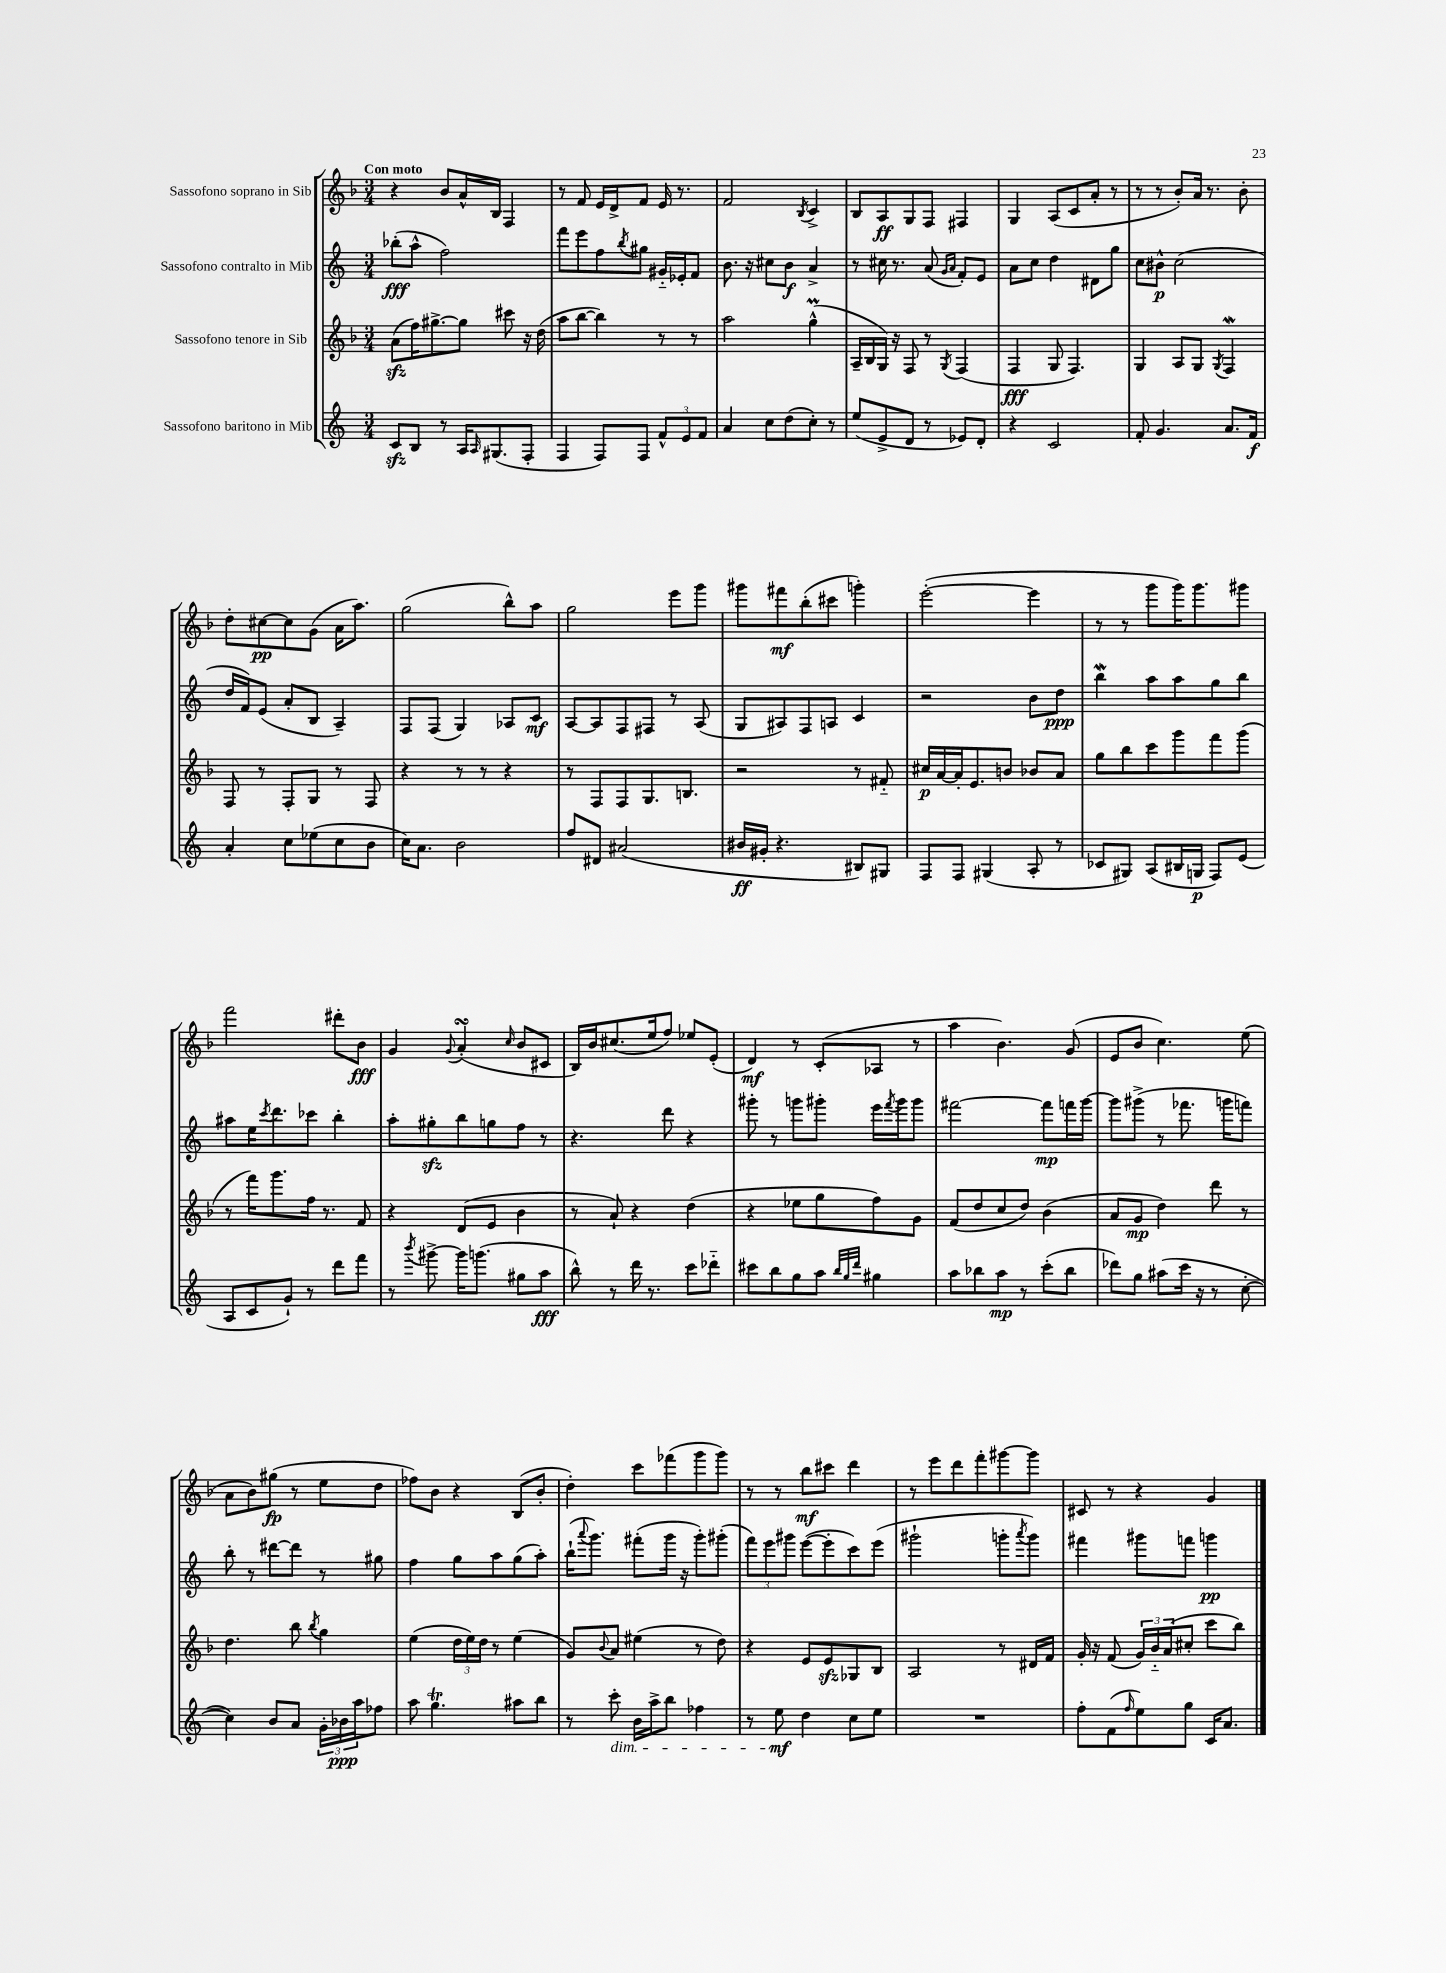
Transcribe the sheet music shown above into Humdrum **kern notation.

**kern	**kern	**kern	**kern
*staff4	*staff3	*staff2	*staff1
*clefG2	*clefG2	*clefG2	*clefG2
*k[]	*k[b-]	*k[]	*k[b-]
*M3/4	*M3/4	*M3/4	*M3/4
8c	(8a	(8bb-'	4r
8B	16ff)	8aa^^	.
.	[8.gg#^	.	.
8r	.	2ff)	8b-
16A	8gg#]	.	16a^^
16qqA	.	.	.
(8.G#	.	.	16B-
.	8ccc#	.	4F
8F'	16r	.	.
.	(16dd	.	.
=	=	=	=
4F	8aa	8fff	8r
.	[8bb-	8eee	8f
8F)	4bb-])	8ff	16e
.	.	.	16d^
.	.	8qbb	.
8F	.	8gg#	8f
12f^^	8r	16g#'~	16e
.	.	16e-'	8.r
12e	.	.	.
.	8r	8f	.
12f	.	.	.
=	=	=	=
4a	2aa	8.b	2f
.	.	16r	.
8cc	.	8cc#	.
(8dd	.	8b	.
.	.	.	8qB-
8cc')	(4gg^^	4a^	4c^
8r	.	.	.
=	=	=	=
(8ee	16A~	8r	8B-
.	16B-	.	.
8e^	16G)	16cc#	8A
.	16r	8.r	.
8d	8F	.	8G
8r	8r	(8a	8F
.	.	16qqg	.
.	8qG	16qqa	.
8e-)	(4F	8f')	4F#
8d'	.	8e	.
=	=	=	=
4r	4F	8a	4G
.	.	8cc	.
2c	8G	4dd	(8A
.	4.F)	.	8c
.	.	8d#	8a'
.	.	8gg	8r
=	=	=	=
8f'	4G	8cc	8r
4.g	.	8b#^^	8r
.	8A	(2cc	8b-')
.	8G	.	16a
.	.	.	8.r
.	8qG	.	.
8.a	4F	.	.
.	.	.	8b-'
16f	.	.	.
=	=	=	=
4a'	8F	16dd	8dd'
.	.	16f)	.
.	8r	(8e	[8cc#
8cc	8F'	8a'	8cc#]
(8ee-	8G	8B	(8g
8cc	8r	4A~)	16a
.	.	.	8.aa)
8b	8F	.	.
=	=	=	=
16cc)	4r	8F	(2gg
8.a	.	.	.
.	.	(8F	.
2b	8r	4G)	.
.	8r	.	.
.	4r	8A-	8bb-^^)
.	.	8c	8aa
=	=	=	=
8ff	8r	[8A	2gg
8d#	8F	8A]	.
(2a#	8F	8F	.
.	8.G	8F#	.
.	.	8r	8eee
.	8.B	.	.
.	.	(8A	8ggg
=	=	=	=
16b#	2r	8G	8ggg#
16g#'	.	.	.
4.r	.	8A#)	8fff#
.	.	8F	(8bb-'
.	.	8A	8ccc#
8B#)	8r	4c	4ggg')
8G#	8f#'~	.	.
=	=	=	=
8F	16cc#	2r	([2eee'
.	[16a	.	.
8F	16a']	.	.
.	8.e	.	.
(4G#	.	.	.
.	8b	.	.
8A'	8b-	8b	4eee]
8r	8a	8dd	.
=	=	=	=
8c-	8gg	4bb	8r
8G#)	8bb-	.	8r
(8A	8ccc	8aa	8ggg
16B#	8ggg	8aa	16ggg)
16G	.	.	8.ggg
8F)	8fff	8gg	.
(8e	(8ggg	8bb	8ggg#
=	=	=	=
8A	8r	8aa#	2fff
8c	16fff)	16ee	.
.	.	8qccc	.
.	8.ggg	8.ddd	.
8g`)	.	.	.
8r	16ff	8ccc-	.
.	8.r	.	.
8ddd	.	4bb'	8ddd#'
8fff	8f	.	8b-
=	=	=	=
8r	4r	8aa'	4g
8qbbb	.	.	.
[8ggg#^	.	8gg#'	.
.	.	.	8qqg
16ggg#]	(8d	8bb	(4a'
(8.ggg	.	.	.
.	8e	8gg	.
.	.	.	16qqcc
8gg#	4b-	8ff	8b-
8aa	.	8r	8c#
=	=	=	=
8bb^^)	8r	4.r	16B-)
.	.	.	16b-
8r	8a`)	.	(8.cc#
16ddd	4r	.	.
8.r	.	.	16ee
.	.	8ddd	8ff)
8ccc	(4dd	4r	8ee-
8ddd-'~	.	.	(8e'
=	=	=	=
8ccc#	4r	8ggg#'	4d)
8bb	.	8r	.
8gg	8ee-	8ggg	8r
8aa	8gg	8ggg#'	(8c'
32qqbb	.	.	.
32qqgg	.	.	.
32qqddd	.	.	.
4gg#	8ff)	16eee	8A-
.	.	8qfff	.
.	.	16ggg#	.
.	8g	8ggg#	8r
=	=	=	=
8aa	(8f	[2fff#	4aa
8bb-	8dd	.	.
8aa	8cc	.	4.b-)
8r	8dd)	.	.
(8ccc'	(4b-	8fff#]	.
8bb-	.	16fff	(8g
.	.	[16ggg	.
=	=	=	=
8ddd-)	8a	8ggg]	8e
8gg	8g	(8ggg#^	8b-
(8aa#	4dd)	8r	4.cc)
16ccc	.	8.fff-	.
16r	.	.	.
8r	8ddd	.	.
.	.	16ggg	.
[8cc'	8r	8fff)	(8ee
=	=	=	=
4cc])	4.dd	8bb'	8a
.	.	8r	8b-)
8b	.	[8ddd#	(8gg#
8a	8bb-	8ddd#]	8r
.	8qbb-	.	.
24g'	4gg	8r	8ee
24b-	.	.	.
24aa	.	.	.
8ff-	.	8gg#	8dd
=	=	=	=
8aa	(4ee	4ff	8ff-)
4.gg	.	.	8b-
.	24dd	8gg	4r
.	24ee)	.	.
.	24dd	.	.
.	8r	8aa	.
8aa#	(4ee	(8gg	(8B-
8bb	.	8aa')	8b-'
=	=	=	=
8r	8g)	(16bb`	4dd')
.	.	8qqaaa	.
.	.	8.ggg)	.
.	8qqb-	.	.
8ccc'	8a	.	.
16b	(4ee#	(8fff#'	8ccc
16aa^	.	.	.
8bb	.	16ggg	(8fff-
.	.	16r	.
4ff-	8r	8ggg')	8ggg
.	8dd)	(8ggg#'	8ggg)
=	=	=	=
8r	4r	12fff)	8r
.	.	12eee	.
8ee	.	.	8r
.	.	12ggg#	.
4dd	8e	([8eee	8bb-
.	8e	8eee']	8ccc#
8cc	8G-	8ccc)	4ddd
8ee	8B-	(8eee	.
=	=	=	=
2.r	2A	2ggg#`	8r
.	.	.	8eee
.	.	.	8ddd
.	.	.	8fff'
.	8r	8ggg'	[8ggg#
.	.	8qaaa	.
.	16d#	8ggg)	8ggg#]
.	16f	.	.
=	=	=	=
8ff'	16g'	4fff#	8c#
.	16r	.	.
(8f	(8f	.	8r
16qqff	.	.	.
8ee)	24g)	8ggg#	4r
.	24b-'~	.	.
.	(24a	.	.
8gg	8cc#'	8fff	.
16c	8ccc	4ggg	4g
8.a	.	.	.
.	8bb-)	.	.
==	==	==	==
*-	*-	*-	*-
